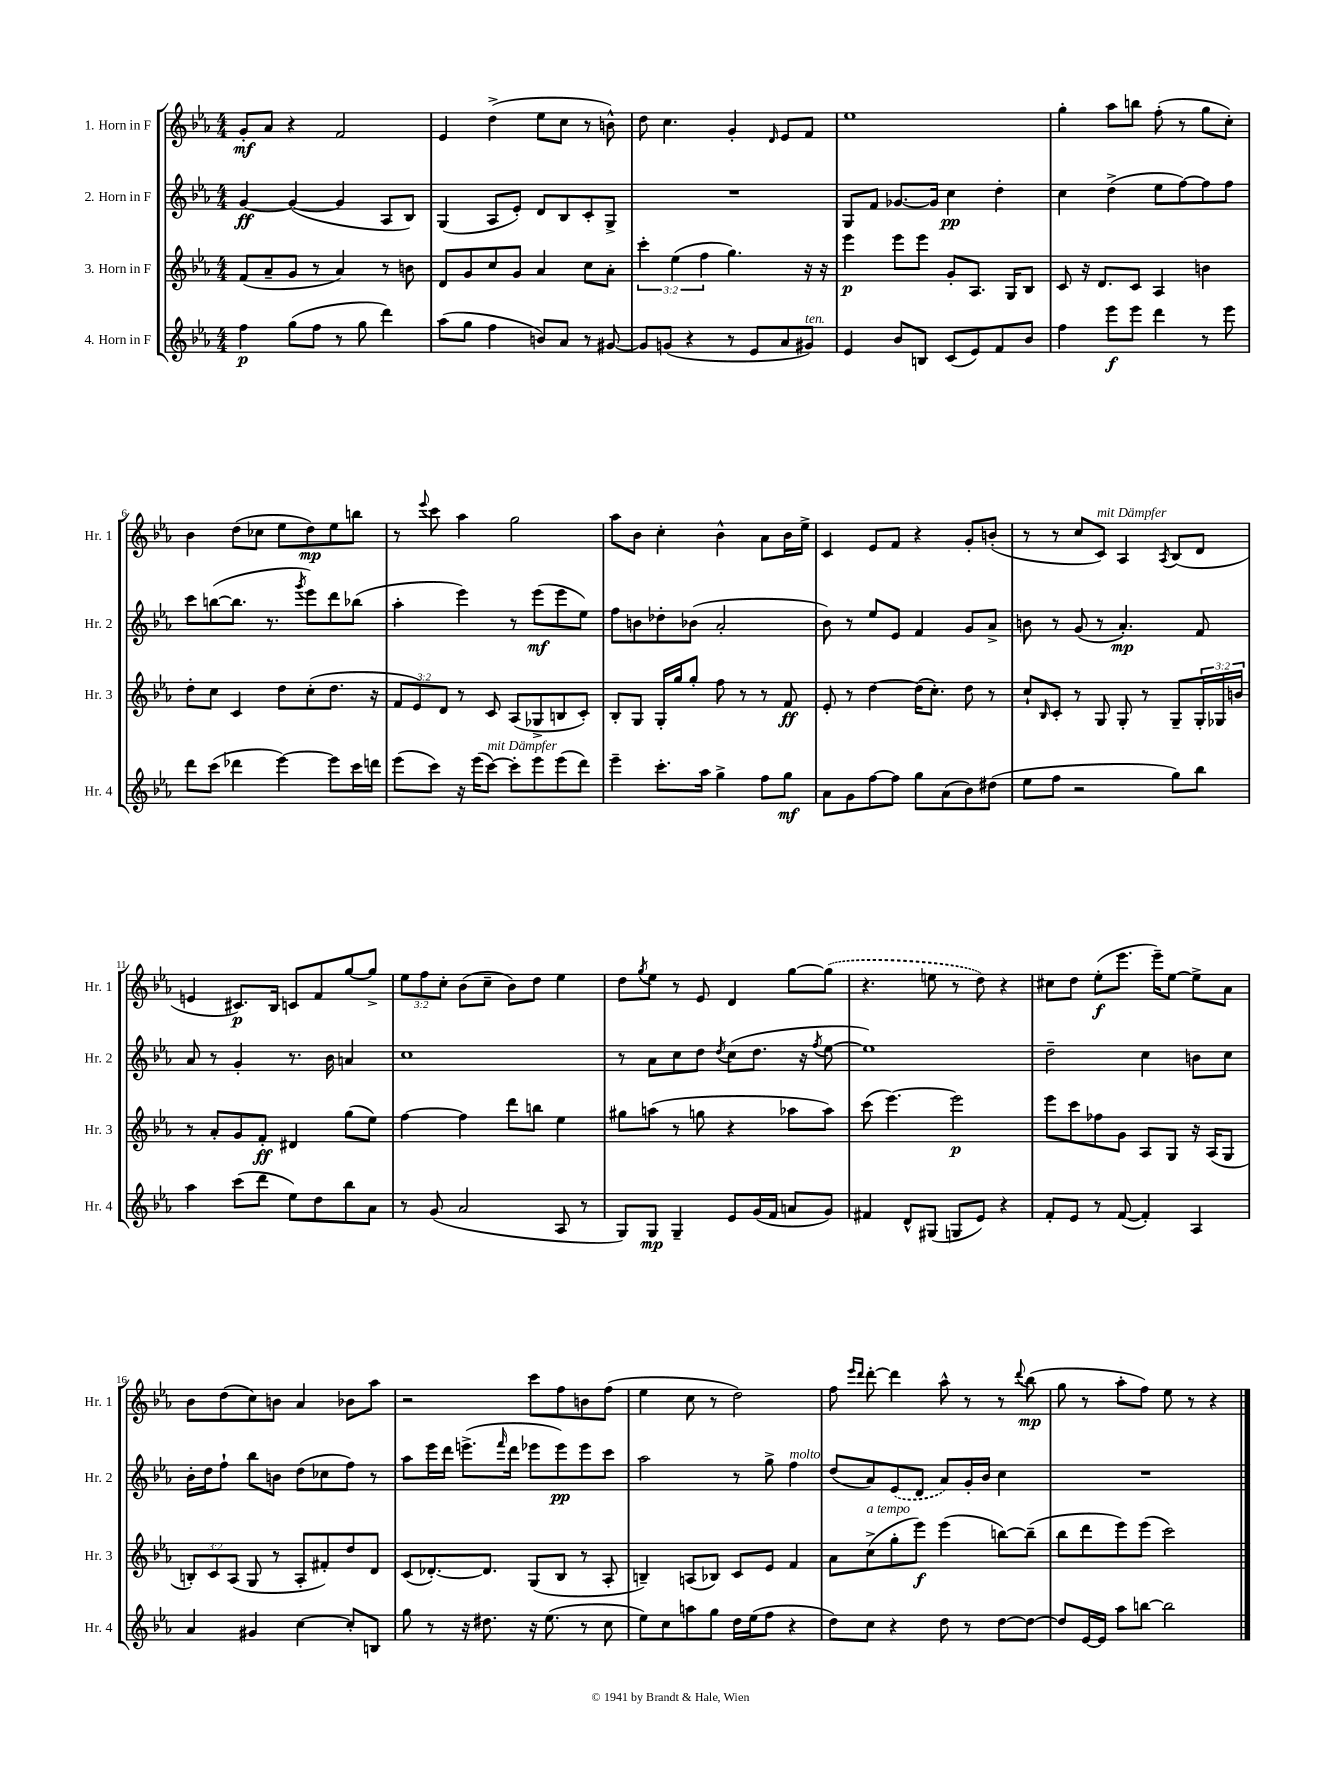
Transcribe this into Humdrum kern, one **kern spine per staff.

**kern	**dynam	**kern	**dynam	**kern	**dynam	**kern	**dynam
*part4	*part4	*part3	*part3	*part2	*part2	*part1	*part1
*staff4	*staff4	*staff3	*staff3	*staff2	*staff2	*staff1	*staff1
*I"4. Horn in F	*	*I"3. Horn in F	*	*I"2. Horn in F	*	*I"1. Horn in F	*
*I'Hr. 4	*	*I'Hr. 3	*	*I'Hr. 2	*	*I'Hr. 1	*
*clefG2	*	*clefG2	*	*clefG2	*	*clefG2	*
*k[b-e-a-]	*	*k[b-e-a-]	*	*k[b-e-a-]	*	*k[b-e-a-]	*
*M4/4	*	*M4/4	*	*M4/4	*	*M4/4	*
=1	=1	=1	=1	=1	=1	=1	=1
4ff\	p	(8f/L	.	[4g/	ff	8g'/L	mf
.	.	8a-~/	.	.	.	8a-/J	.
(8gg\L	.	8g/J	.	(4g/_	.	4r	.
8ff\J	.	8r	.	.	.	.	.
8r	.	4a-/)	.	4g/]	.	2f/	.
8gg\	.	.	.	.	.	.	.
4ddd\)	.	8r	.	8A-/L	.	.	.
.	.	8bn\	.	8B-/J)	.	.	.
=2	=2	=2	=2	=2	=2	=2	=2
(8aa-\L	.	8d/L	.	(4G/	.	4e-/	.
8gg\J	.	8g/	.	.	.	.	.
4ff\	.	8cc/	.	8A-/L	.	(4dd^\	.
.	.	8g/J	.	8e-'/J)	.	.	.
8bn/L)	.	4a-/	.	8d/L	.	8ee-\L	.
8a-/J	.	.	.	8B-/	.	8cc\J	.
8r	.	8cc\L	.	8c'/	.	8r	.
[8g#X/	.	8a-'\J	.	8G^/J	.	8bn^^\)	.
=3	=3	=3	=3	=3	=3	=3	=3
8g#/L]	.	6ccc'\	.	1r	.	8dd\	.
(8gn/J	.	.	.	.	.	4.cc\	.
.	.	(6ee-\	.	.	.	.	.
4r	.	.	.	.	.	.	.
.	.	6ff\	.	.	.	.	.
8r	.	4.gg\)	.	.	.	4g'/	.
8e-/L	.	.	.	.	.	.	.
.	.	.	.	.	.	16qqd/	.
8a-/	.	.	.	.	.	8e-/L	.
!LO:TX:a:i:t=ten.	!	!	!	!	!	!	!
8g#X/J)	.	16r	.	.	.	8f/J	.
.	.	16r	.	.	.	.	.
=4	=4	=4	=4	=4	=4	=4	=4
4e-/	.	4eee-\	p	8G/L	.	1ee-	.
.	.	.	.	8f/J	.	.	.
8b-/L	.	8eee-\L	.	[8.g-X/L	.	.	.
8Bn/J	.	8eee-\J	.	.	.	.	.
.	.	.	.	16g-/Jk]	.	.	.
(8c/L	.	8g'/L	.	4cc\	pp	.	.
8e-/)	.	8.A-/J	.	.	.	.	.
8f/	.	.	.	4dd'\	.	.	.
.	.	16G/KL	.	.	.	.	.
8b-/J	.	8B-/J	.	.	.	.	.
=5	=5	=5	=5	=5	=5	=5	=5
4ff\	.	8c/	.	4cc\	.	4gg'\	.
.	.	16r	.	.	.	.	.
.	.	8.d/L	.	.	.	.	.
8eee-\L	f	.	.	(4dd^\	.	8aa-\L	.
8eee-\J	.	8c/J	.	.	.	8bbn\J	.
4ddd\	.	4A-/	.	8ee-\L	.	(8ff'\	.
.	.	.	.	[8ff\)	.	8r	.
8r	.	4bn\	.	8ff\]	.	8gg\L	.
8eee-\	.	.	.	8ff\J	.	8cc'\J)	.
!!LO:LB:g=z
=6	=6	=6	=6	=6	=6	=6	=6
8ddd\L	.	8dd'\L	.	8ccc\L	.	4b-\	.
(8ccc\J	.	8cc\J	.	([8bbn\	.	.	.
4ddd-X\	.	4c/	.	8.bb\J]	.	(8dd\L	.
.	.	.	.	.	.	8cc-X\J	.
.	.	.	.	8.r	.	.	.
[4eee-\)	.	8dd\L	.	.	.	8ee-\L	.
.	.	.	.	8qggg/	.	.	.
.	.	(8cc'\	.	8eee-\L)	.	8dd\)	mp
8eee-\L]	.	8.dd\J	.	8ddd\	.	8ee-\	.
16ccc\L	.	.	.	(8bb-X\J	.	8bbn\J	.
16dddn\JJ	.	16r	.	.	.	.	.
=7	=7	=7	=7	=7	=7	=7	=7
(8eee-\L	.	12f/L	.	4aa-'\	.	8r	.
.	.	12e-/)	.	.	.	.	.
.	.	.	.	.	.	8qqeee-/	.
8ccc\J)	.	.	.	.	.	8ccc\	.
.	.	12d/J	.	.	.	.	.
16r	.	8r	.	4eee-\)	.	4aa-\	.
(16eee-\KL	.	.	.	.	.	.	.
!LO:TX:a:i:t=mit Dämpfer	!	!	!	!	!	!	!
[8ccc\J)	.	8c/	.	.	.	.	.
8ccc'\L]	.	(8A-/L	.	8r	.	2gg\	.
8eee-\	.	8G-X^/	.	(8eee-\L	mf	.	.
(8eee-\	.	8Bn/	.	8eee-\	.	.	.
8ddd\J)	.	8c'/J)	.	8ee-\J)	.	.	.
=8	=8	=8	=8	=8	=8	=8	=8
4eee-~\	.	8B-'/L	.	8ff\L	.	8aa-\L	.
.	.	8G/J	.	8bn\	.	8b-\J	.
8.ccc'\L	.	16G'/LL	.	8dd-X'\	.	4cc'\	.
.	.	16gg/J	.	.	.	.	.
.	.	8gg'/J	.	(8b-X\J	.	.	.
16aa-\Jk	.	.	.	.	.	.	.
4gg^\	.	8ff\	.	2a-'/	.	4b-^^\	.
.	.	8r	.	.	.	.	.
8ff\L	.	8r	.	.	.	8a-\L	.
8gg\J	mf	8f/	ff	.	.	16b-\L	.
.	.	.	.	.	.	16ee-^\JJ	.
=9	=9	=9	=9	=9	=9	=9	=9
8a-\L	.	8e-'/	.	8b-\)	.	4c/	.
8g\	.	8r	.	8r	.	.	.
[8ff\	.	[4dd\	.	8ee-/L	.	8e-/L	.
8ff\J]	.	.	.	8e-/J	.	8f/J	.
8gg\L	.	(16dd\KL]	.	4f/	.	4r	.
.	.	8.cc'\J)	.	.	.	.	.
(8a-\	.	.	.	.	.	.	.
8b-\)	.	8dd\	.	8g/L	.	8g'/L	.
(8dd#X\J	.	8r	.	8a-^/J	.	(8bn'/J	.
=10	=10	=10	=10	=10	=10	=10	=10
8ee-\L	.	8cc`/L	.	8bn\	.	8r	.
.	.	16qqB-/	.	.	.	.	.
8ff\J	.	8c'/J	.	8r	.	8r	.
2r	.	8r	.	(8g/	.	8cc/L	.
!	!	!	!	!	!	!LO:TX:a:i:t=mit Dämpfer	!
.	.	8G/	.	8r	.	8c/J)	.
.	.	8G'/	.	4.a-'/)	mp	4A-/	.
.	.	8r	.	.	.	.	.
.	.	.	.	.	.	8qA-/	.
8gg\L)	.	8G~/L	.	.	.	(8B-/L	.
8bb-\J	.	24G'/L	.	8f/	.	8d/J	.
.	.	24G-X/	.	.	.	.	.
.	.	24bn/JJ	.	.	.	.	.
!!LO:LB:g=z
=11	=11	=11	=11	=11	=11	=11	=11
4aa-\	.	8r	.	8a-/	.	4en/	.
.	.	8a-'/L	.	8r	.	.	.
(8ccc\L	.	8g/	.	4g'/	.	8.c#X/L)	p
8ddd\J	.	8f'/J	ff	.	.	.	.
.	.	.	.	.	.	16B-/Jk	.
8ee-\L)	.	4d#X/	.	8.r	.	8cn/L	.
8dd\	.	.	.	.	.	8f/	.
.	.	.	.	16b-\	.	.	.
8bb-\	.	(8gg\L	.	4an/	.	[8gg/	.
8a-\J	.	8ee-\J)	.	.	.	8gg^/J]	.
=12	=12	=12	=12	=12	=12	=12	=12
8r	.	[4ff\	.	1cc	.	12ee-\L	.
.	.	.	.	.	.	12ff\	.
(8g/	.	.	.	.	.	.	.
.	.	.	.	.	.	12cc'\J	.
2a-/	.	4ff\]	.	.	.	(8b-\L	.
.	.	.	.	.	.	8cc~\J	.
.	.	8ddd\L	.	.	.	8b-\L)	.
.	.	8bbn\J	.	.	.	8dd\J	.
8A-/	.	4ee-\	.	.	.	4ee-\	.
8r	.	.	.	.	.	.	.
=13	=13	=13	=13	=13	=13	=13	=13
8G/L)	.	8gg#X\L	.	8r	.	8dd\L	.
.	.	.	.	.	.	8qgg/	.
8G/J	mp	(8aan\J	.	8a-\L	.	8ee-\J	.
4G~/	.	8r	.	8cc\	.	8r	.
.	.	8ggn\	.	8dd\J	.	8e-/	.
.	.	.	.	8qdd/	.	.	.
8e-/L	.	4r	.	(8cc\L	.	4d/	.
(16g/L	.	.	.	8.dd\J	.	.	.
16f/JJ	.	.	.	.	.	.	.
8an/L	.	8aa-X\L	.	.	.	[8gg\L	.
.	.	.	.	16r	.	.	.
.	.	.	.	8qff/	.	.	.
8g/J)	.	8aa-\J)	.	[8ee-\	.	(8gg\J]	.
=14	=14	=14	=14	=14	=14	=14	=14
4f#X/	.	(8ccc\	.	1ee-])	.	4.r	.
.	.	[4.eee-\)	.	.	.	.	.
8d^^/L	.	.	.	.	.	.	.
(8G#X/J	.	.	.	.	.	8een\	.
8Gn/L	.	2eee-\]	p	.	.	8r	.
8e-/J)	.	.	.	.	.	8dd\)	.
4r	.	.	.	.	.	4r	.
=15	=15	=15	=15	=15	=15	=15	=15
8f'/L	.	8eee-\L	.	2dd~\	.	8cc#X\L	.
8e-/J	.	8ccc\	.	.	.	8dd\J	.
8r	.	8ff-X\	.	.	.	(8ee-'\L	f
([8f/	.	8g\J	.	.	.	8.eee-\J	.
4f'/])	.	8A-/L	.	4cc\	.	.	.
.	.	.	.	.	.	16eee-~\KL)	.
.	.	8G/J	.	.	.	[8ee-\J	.
4A-/	.	16r	.	8bn\L	.	8ee-^\L]	.
.	.	(16A-/KL	.	.	.	.	.
.	.	8G/J	.	8cc\J	.	8a-\J	.
!!LO:LB:g=z
=16	=16	=16	=16	=16	=16	=16	=16
4a-/	.	12Bn'/L)	.	16b-'\LL	.	8b-\L	.
.	.	.	.	16dd\J	.	.	.
.	.	12c/	.	.	.	.	.
.	.	.	.	8ff`\J	.	(8dd\	.
.	.	(12A-/J	.	.	.	.	.
4g#X/	.	8G/	.	8bb-\L	.	8cc\)	.
.	.	8r	.	8bn\J	.	8bn\J	.
[4cc\	.	8A-'/L	.	(8dd\L	.	4a-/	.
.	.	8f#X'/)	.	8cc-X\	.	.	.
8cc'/L]	.	8dd/	.	8ff\J)	.	8b-X\L	.
8Bn/J	.	8d/J	.	8r	.	8aa-\J	.
=17	=17	=17	=17	=17	=17	=17	=17
8gg\	.	(8c/L	.	8aa-\L	.	2r	.
8r	.	[8.d-X'/)	.	16eee-\L	.	.	.
.	.	.	.	16ddd\JJ	.	.	.
16r	.	.	.	(8.eeen^\L	.	.	.
8.dd#X\	.	8.d-/J]	.	.	.	.	.
.	.	.	.	16qqfff/	.	.	.
.	.	.	.	16ddd\Jk	.	.	.
16r	.	(8G/L	.	8eee-X\L	.	8ccc\L	.
(8.ee-\	.	.	.	.	.	.	.
.	.	8B-/J	.	8eee-\)	pp	8ff\	.
8r	.	8r	.	8eee-\	.	8bn\	.
8cc\	.	8A-'/	.	8ccc\J	.	(8ff\J	.
=18	=18	=18	=18	=18	=18	=18	=18
8ee-\L)	.	4Bn~/)	.	2aa-\	.	4ee-\	.
8cc\	.	.	.	.	.	.	.
8aan\	.	(8An/L	.	.	.	8cc\	.
8gg\J	.	8B-X/J)	.	.	.	8r	.
16dd\LL	.	8c/L	.	8r	.	2dd\)	.
(16ee-\J	.	.	.	.	.	.	.
8ff\J	.	8e-/J	.	8gg^\	.	.	.
!	!	!	!	!LO:TX:a:i:t=molto	!	!	!
4r	.	4f/	.	4ff\	.	.	.
=19	=19	=19	=19	=19	=19	=19	=19
8dd\L)	.	8a-\L	.	(8dd/L	.	8ff\	.
.	.	.	.	.	.	16qqeee-/LL	.
.	.	.	.	.	.	16qqddd/JJ	.
!	!	!LO:TX:a:i:t=a tempo	!	!	!	!	!
8cc\J	.	(8cc^\	.	8a-/)	.	[8ddd'\	.
4r	.	8gg'\	.	(8e-/	.	4ddd\]	.
.	.	8eee-\J)	f	8d/J	.	.	.
8dd\	.	(4eee-\	.	8a-/L)	.	8aa-^^\	.
8r	.	.	.	16g'/L	.	8r	.
.	.	.	.	16b-/JJ	.	.	.
[8dd\L	.	[8bbn\L)	.	4cc\	.	8r	.
.	.	.	.	.	.	8qqddd/	.
8dd\J_	.	(8bb~\J]	.	.	.	(8bb-\	mp
=20	=20	=20	=20	=20	=20	=20	=20
8dd/L]	.	8bb-\L	.	1r	.	8gg\	.
[16e-/L	.	8ddd\	.	.	.	8r	.
16e-/JJ]	.	.	.	.	.	.	.
8aa-\L	.	8eee-\)	.	.	.	8aa-'\L	.
[8bbn\J	.	(8eee-\J	.	.	.	8ff\J)	.
2bb\]	.	2ccc\)	.	.	.	8ee-\	.
.	.	.	.	.	.	8r	.
.	.	.	.	.	.	4r	.
==	==	==	==	==	==	==	==
*-	*-	*-	*-	*-	*-	*-	*-
